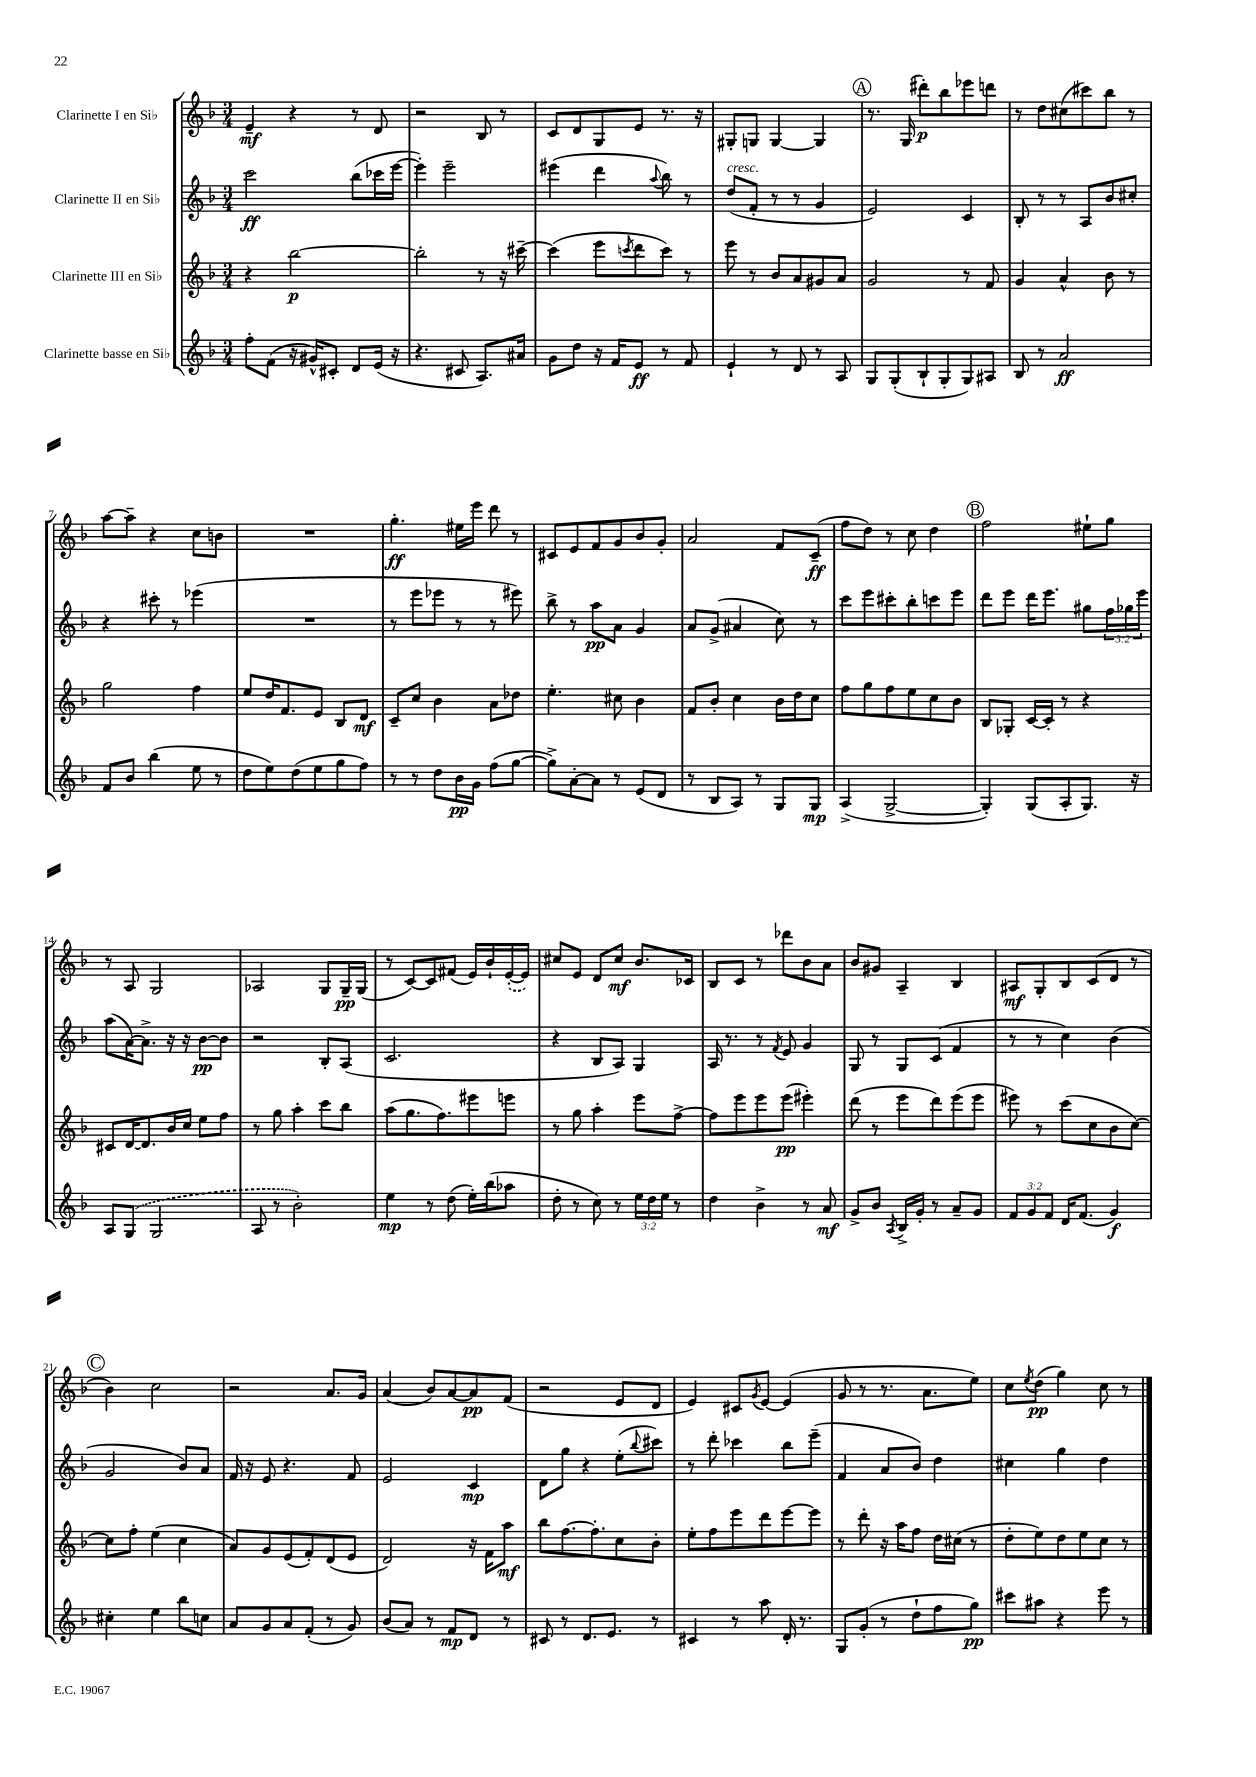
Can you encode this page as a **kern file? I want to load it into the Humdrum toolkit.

**kern	**kern	**kern	**kern
*staff4	*staff3	*staff2	*staff1
*clefG2	*clefG2	*clefG2	*clefG2
*k[b-]	*k[b-]	*k[b-]	*k[b-]
*M3/4	*M3/4	*M3/4	*M3/4
8ff'	4r	2ccc	4e~
(8f	.	.	.
16r	[2bb-	.	4r
16g#^^)	.	.	.
8c#'	.	.	.
8d	.	(8bb-	8r
(16e	.	16ccc-	8d
16r	.	[16eee	.
=	=	=	=
4.r	2bb-']	4eee'])	2r
.	.	2eee~	.
8c#	.	.	.
8.A)	8r	.	8B-
.	16r	.	8r
16a#	[16ccc#~	.	.
=	=	=	=
8g	(4ccc#]	(4eee#	8c
8dd	.	.	8d
16r	8eee	4ddd	8G
16f	.	.	.
.	8qccc	.	.
8e	8ddd	.	8e
.	.	8qqaa	.
8r	8ccc)	8bb-)	8.r
8f	8r	8r	.
.	.	.	16r
=	=	=	=
4e`	8eee	(8dd	8G#'
.	8r	8f'	8G
8r	8b-	8r	[4G
8d	8a	8r	.
8r	8g#	4g	4G]
8A	8a	.	.
=	=	=	=
8G	2g	2e)	8.r
(8G'	.	.	.
.	.	.	(16G
8B-`	.	.	8ddd#')
8G'	.	.	8bb-
8G)	8r	4c	8eee-
8A#	8f	.	8ddd
=	=	=	=
8B-	4g	8B-'	8r
8r	.	8r	8dd
2a	4a^^	8r	(8cc#
.	.	8A	8ccc#)
.	8b-	8b-	8bb-
.	8r	8cc#'	8r
=	=	=	=
8f	2gg	4r	[8aa
8b-	.	.	8aa~]
(4bb-	.	8ccc#'	4r
.	.	8r	.
8ee	4ff	(4eee-	8cc
8r	.	.	8b
=	=	=	=
8dd	8ee	2.r	2.r
8ee)	16dd	.	.
.	8.f	.	.
(8dd	.	.	.
8ee	8e	.	.
8gg	8B-	.	.
8ff)	8d	.	.
=	=	=	=
8r	8c~	8r	4.gg'
8r	8cc	8eee	.
8dd	4b-	8eee-	.
16b-	.	8r	16ee#
16g	.	.	16eee
(8ff	8a	8r	8ddd
[8gg	8dd-	8eee#)	8r
=	=	=	=
8gg^])	4.ee'	8bb-^	8c#
[8a'	.	8r	8e
8a]	.	8aa	8f
8r	8cc#	8a	8g
(8e	4b-	4g	8b-
8d	.	.	8g'
=	=	=	=
8r	8f	8a	2a
8B-	8b-'	(8g^	.
8A)	4cc	4a#	.
8r	.	.	.
8G	16b-	8cc)	8f
.	16dd	.	.
8G	8cc	8r	(8c~
=	=	=	=
(4A^	8ff	8ccc	8ff
.	8gg	8eee	8dd)
[2G^	8ff	8ccc#'	8r
.	8ee	8bb-'	8cc
.	8cc	8ccc	4dd
.	8b-	8eee	.
=	=	=	=
4G'])	8B-	8ddd	2ff
.	8G-'	8eee	.
(8G	[16c	16ddd	.
.	16c']	8.eee	.
8A'	8r	.	.
8.G)	4r	8gg#	8ee#`
.	.	24ff	8gg
.	.	24gg-	.
16r	.	.	.
.	.	24eee	.
=	=	=	=
8A	8c#	(8aa	8r
(8G	[16d	[16a)	8A
.	8.d]	8.a^]	.
2G	.	.	2G
.	16b-	16r	.
.	16cc	16r	.
.	8ee	[8b-	.
.	8ff	8b-]	.
=	=	=	=
8A	8r	2r	2A-
8r	8gg	.	.
2b-')	4aa'	.	.
.	8ccc	8B-'	8G
.	8bb-	(8A	16G~
.	.	.	(16G
=	=	=	=
4ee	(8aa	2.c	8r
.	8.gg	.	[8c)
8r	.	.	8c]
.	8.ff)	.	.
(8dd	.	.	(8f#
16ee')	8eee#	.	16e)
(16bb-	.	.	16b-`
8aa-	8eee	.	([16e'
.	.	.	16e])
=	=	=	=
8dd'	8r	4r	8cc#
8r	8gg	.	8e
8cc)	4aa'	8B-	8d
8r	.	8A)	8cc#
24ee	8eee	4G	8.b-
24dd	.	.	.
24ee	.	.	.
8r	[8ff^	.	.
.	.	.	16c-
=	=	=	=
4dd	8ff]	16A	8B-
.	.	8.r	.
.	8eee	.	8c
4b-^	8eee	8r	8r
.	.	8qf	.
.	(8eee	8e	8ddd-
8r	4eee#')	4g	8b-
8a	.	.	8a
=	=	=	=
8g^	(8ddd	8G	8b-
8b-	8r	8r	8g#
8qA	.	.	.
16B-^	8eee	8G	4A~
16g'	.	.	.
8r	8ddd)	(8c	.
8a~	(8eee	4f	4B-
8g	8eee	.	.
=	=	=	=
12f	8eee#)	8r	8A#
12g	.	.	.
.	8r	8r	8G'
12f	.	.	.
16d	(8ccc	4cc)	8B-
(8.f	.	.	.
.	8cc	.	(8c
4g)	8b-	(4b-	8d
.	[8cc)	.	8r
=	=	=	=
4cc#'	8cc]	2g	4b-)
.	8ff'	.	.
4ee	(4ee	.	2cc
8bb-	4cc	8b-)	.
8cc	.	8a	.
=	=	=	=
8a	8a)	16f	2r
.	.	16r	.
8g	8g	8e	.
8a	(8e	4.r	.
(8f'	8f')	.	.
8r	(8d	.	8.a
8g)	8e	8f	.
.	.	.	16g
=	=	=	=
(8b-	2d)	2e	(4a
8a)	.	.	.
8r	.	.	8b-)
8f	.	.	[8a
8d	16r	4c	8a]
.	16f	.	.
8r	8aa	.	(8f
=	=	=	=
8c#	8bb-	8d	2r
8r	[8.ff	8gg	.
8.d	.	4r	.
.	8.ff']	.	.
8.e	.	.	.
.	8cc	(8ee'	8e
.	.	8qqbb-	.
8r	8b-'	8ccc#)	8d
=	=	=	=
4c#	8ee'	8r	4e)
.	8ff	8ddd'	.
8r	8eee	4ccc-	8c#
.	.	.	8qg
8aa	8ddd	.	[8e
16d'	[8eee	8bb-	(4e]
8.r	.	.	.
.	8eee]	(8eee~	.
=	=	=	=
8G	8r	4f	8g
(8g'	8ddd'	.	8r
8r	16r	8a	8.r
.	16aa	.	.
8dd`	8ff	8b-)	.
.	.	.	8.a
8ff	16dd	4dd	.
.	(16cc#	.	.
8gg)	8r	.	8ee)
=	=	=	=
8ccc#	8dd'	4cc#	8cc
.	.	.	8qee
8aa#	8ee)	.	(8dd
4r	8dd	4gg	4gg)
.	8ee	.	.
8eee	8cc	4dd	8cc
8r	8r	.	8r
==	==	==	==
*-	*-	*-	*-
